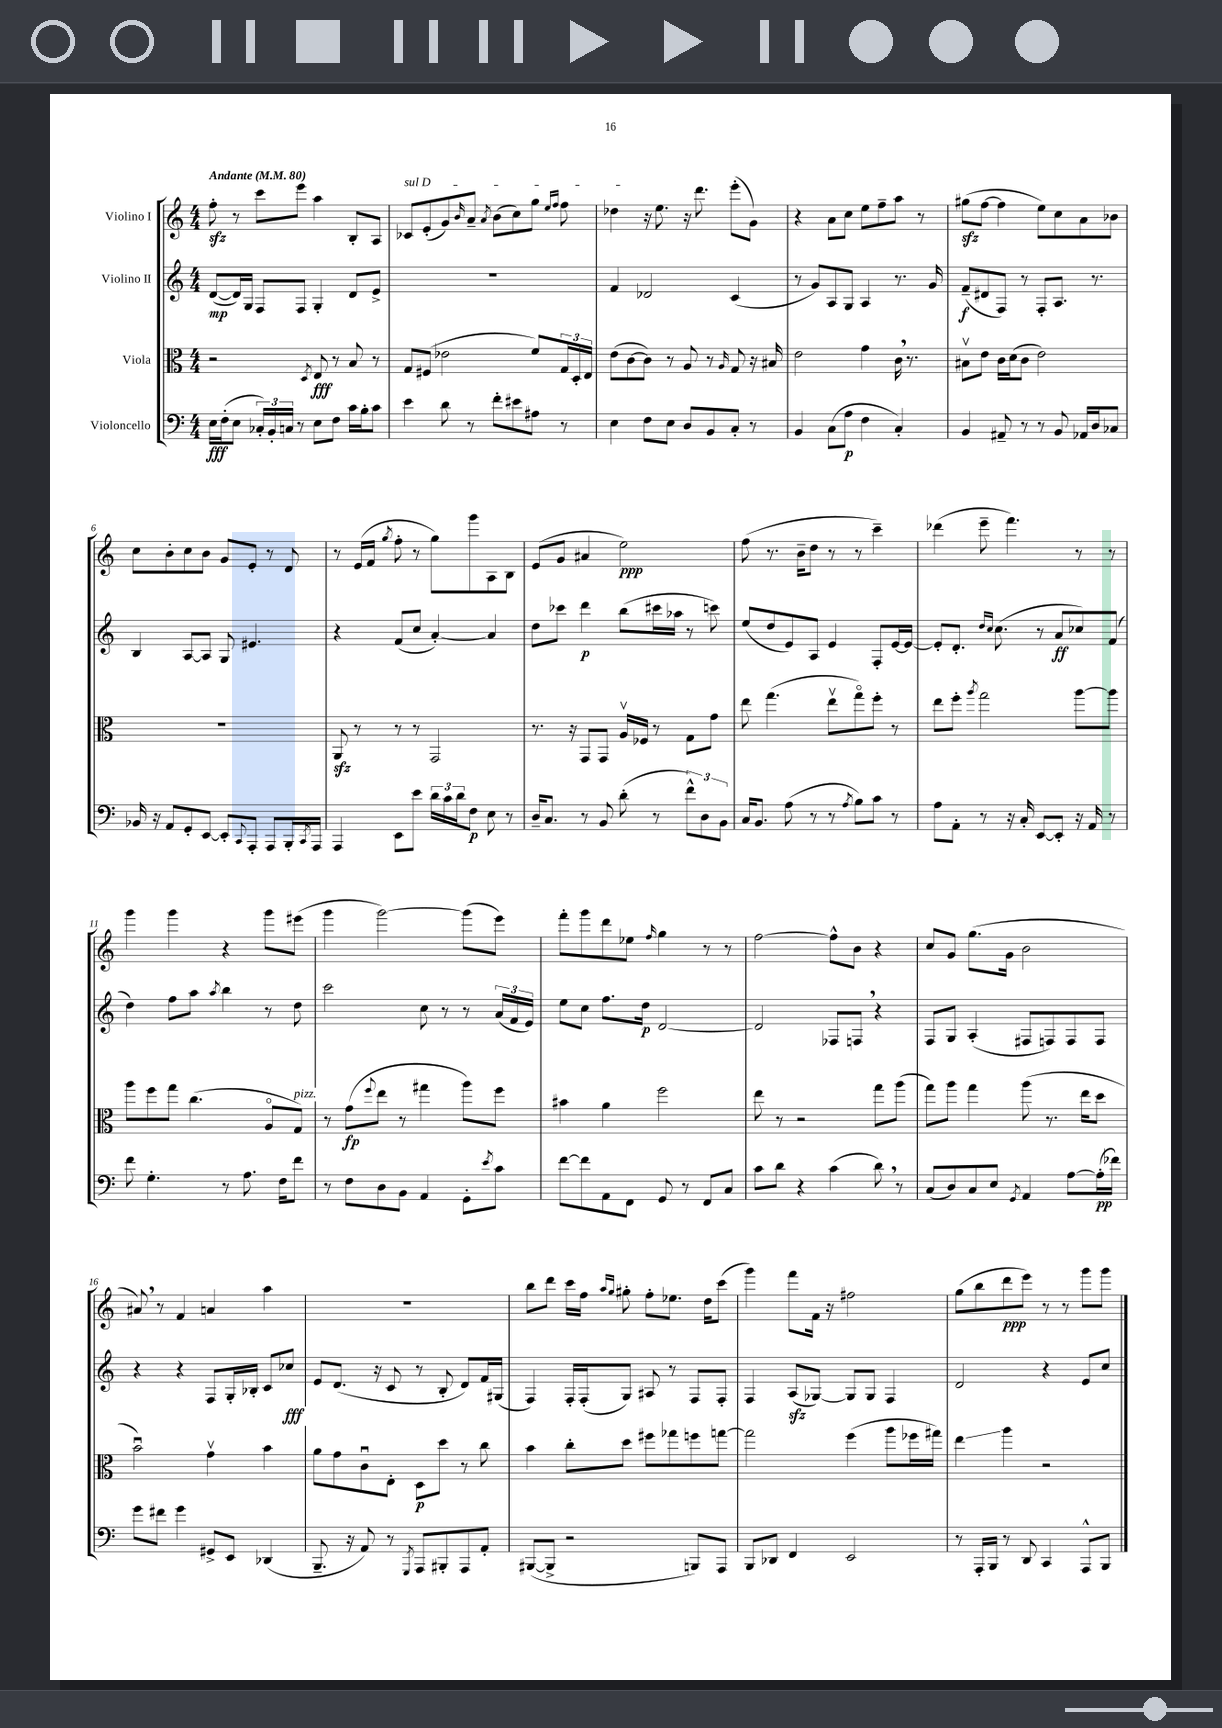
<<
\new StaffGroup <<
\new Staff = "s0" \with { instrumentName = "Violino I" } {
    \clef treble \key c \major \numericTimeSignature \time 4/4 \tempo "Andante" 4 = 80
    f''8-.\sfz r8 c'''8 e'''8 a''4 b8-. a8 |
    \once \override TextSpanner.bound-details.left.text = \markup { \italic "sul D" } ces'8\startTextSpan e'8-.( g'8) \grace { b'16 } a'8-- \acciaccatura { a'8 } b'8( c''8) g''8 \grace { e''16 f''16 } f''8 |
    des''4\stopTextSpan r16 e''8. r16 d'''8. e'''8-.( g'8) |
    r4 a'8 c''8 e''8 f''8-- a''8 r8 |
    gis''8\sfz( f''8~ f''4 e''8) c''8 a'8 bes'8 |
    c''8 b'8-. c''8 b'8 g'8 e'8-. r8 d'8 |
    r8 e'16( f'16 \acciaccatura { g''8 } f''8-. r8 g''8) g'''8 a8 b8 |
    e'8( g'8 ais'4 e''2\ppp) |
    f''8( r8. b'16-- d''8 r8 r8 c'''4--) |
    des'''4( e'''8-- f'''4.) r8 r8 |
    g'''4 g'''4 r4 g'''8 eis'''8( |
    g'''4 g'''2~) g'''8( e'''8) |
    f'''8-. g'''8 d'''8 ees''8 \grace { f''16 } g''4 r8 r8 |
    f''2~ f''8-^ b'8 r4 |
    c''8 g'8 g''8.( g'16 b'2 |
    ais'8) \breathe r8 f'4 a'4 a''4 |
    R1 |
    b''8 d'''8 c'''16 f''16 \grace { a''16 g''16 } gis''8-. f''8-. ees''8. d''16 c'''8( |
    g'''4) f'''8 f'16 r16 fis''2 |
    g''8( b''8 d'''8\ppp e'''8) r8 r8 g'''8 g'''8 \bar "|." |
}
\new Staff = "s1" \with { instrumentName = "Violino II" } {
    \clef treble \key c \major \numericTimeSignature \time 4/4
    d'8~\mp( d'16) g16 f8 f8 g4-. d'8 e'8-> |
    R1 |
    f'4 des'2 c'4( |
    r8 g'8) a8 g8 a4 r8. g'16 |
    f'8--\f( dis'8 f8) r8 f8-. a8. r8. |
    b4 a8~ a8 g8 eis'4. |
    r4 f'8( c''8 a'4~-.) a'4 |
    d''8 ces'''8 d'''4\p b''8( cis'''16 aes''16 r8 c'''8) |
    e''8( d''8 e'8) a8 e'4 f8-. e'16~ e'16~ |
    e'8-. d'8.-. \grace { d''16 c''16 } c''8.( r8 a'8\ff ces''8) f'8( |
    d''4) f''8 a''8 \acciaccatura { a''8 } b''4 r8 d''8 |
    c'''2 c''8 r8 r8 \tuplet 3/2 { a'16( f'16 e'16) } |
    e''8 c''8 f''8. d''16\p d'2~ |
    d'2 fes8 f8 \breathe r4 |
    f8 g8 a4-.( fis8 f8) f8 f8 |
    r4 r4 f8 g16-. bes16-. c'8 ces''8\fff |
    e'8 d'8.( r16 c'8 r8 b8-. d'8) f'16 gis16( |
    f4) f16-. f16-.( g8) ais8 r8 f8 f8-. |
    f4 a8\sfz( ges8~) ges8 ges8 f4 |
    d'2 r4 e'8 c''8 \bar "|." |
}
\new Staff = "s2" \with { instrumentName = "Viola" } {
    \clef alto \key c \major \numericTimeSignature \time 4/4
    r2 \acciaccatura { d8 } e8\fff r8 b8 r8 |
    g8 fis8( ees'2 f'8) \tuplet 3/2 { g16 d16-. e16 } |
    e'8( c'8~ c'8) r8 a8 r8 \grace { a16 } g8 r16 bis16 |
    e'2 g'4 c'16 \breathe r8. |
    bis8\upbow e'8 c'16 d'16( c'8 e'2) |
    R1 |
    a,8\sfz r8 r8 r8 g,2 |
    r8. r16 g,8 g,8 a16\upbow fes16 r8 g8 g'8 |
    e''8 g''4.( e''8\upbow g''8\flageolet) f''8-. r8 |
    e''8 f''8-. \acciaccatura { a''8 } g''2 a''8~ a''8 |
    a''8 f''8 g''8 c''4.( a8\flageolet g8^\markup { \italic "pizz." }) |
    r8 g'8\fp( \appoggiatura { f''8 } e''8 r8 gis''4 a''8) f''8 |
    bis'4 a'4 f''2 |
    e''8 r8 r2 g''8 a''8( |
    g''8) a''8 g''4 a''8( r8. e''16 d''8 |
    b'2\downbow) g'4\upbow b'4 |
    a'8 g'8 c'8\downbow e8-. d8\p d''8 r8 c''8 |
    b'4 c''8-. d''8 fis''8 ges''8 f''8 g''8~ |
    g''2 f''4( a''8 fes''16 gis''16) |
    e''4\glissando a''4 r2 \bar "|." |
}
\new Staff = "s3" \with { instrumentName = "Violoncello" } {
    \clef bass \key c \major \numericTimeSignature \time 4/4
    e16\fff f16-.( e8 \tuplet 3/2 { ces16-.) b,16-. c16 } r8 e8 f8 c'16 b16-. c'8 |
    e'4 d'8 r8 f'8-. eis'8 ais8 r8 |
    e4 f8 e8 d8 b,8 c8-. r8 |
    b,4 c8( a8\p f4 c4-.) |
    b,4 ais,8-- r8 r8 b,8 aes,16 d16 ces8 |
    bes,16 r16 a,8 g,8-. e,8~ e,8-. \appoggiatura { c,8 } a,,8-. a,,8 b,,16-. \acciaccatura { c,8 } a,,16 |
    a,,4 e,8 e'8 \tuplet 3/2 { d'16 c'16 d'16 } f8\p e8 r8 |
    d16-- c8. r8 b,8 d'8-.( r8 \tuplet 3/2 { f'8-^) d8 b,8 } |
    c16 b,8. a8( r8 r8 \acciaccatura { a8 } b8) c'8 r8 |
    a8 a,8-. r8 r16 c16-. e,8~ e,8-. r16 a,16 r8 |
    f'8 g4.-. r8 a8. f16 f'8 |
    r8 f8 d8 b,8 a,4 g,8-. \acciaccatura { e'8 } c'8 |
    f'8~ f'8 a,8 f,8 g,8 r8 f,8 c8 |
    c'8 d'8 r4 c'4( d'8) \breathe r8 |
    c8( d8) c8 e8 \acciaccatura { g,8 } a,4 a8~ a16-.\pp( fes'16) |
    g'8 fis'8 g'4 gis,8-> e,8 des,4( |
    b,,8.-- r16 a,8) r8 \acciaccatura { g,,8 } a,,8 bis,,8-. a,,8 a,8-. |
    bis,,8~( bis,,8-> r2 b,,8) a,,8 |
    b,,8 des,8 f,4 e,2 |
    r8 a,,16-. b,,16 r8 d,8 c,4 a,,8-^ b,,8 \bar "|." |
}
>>
>>
